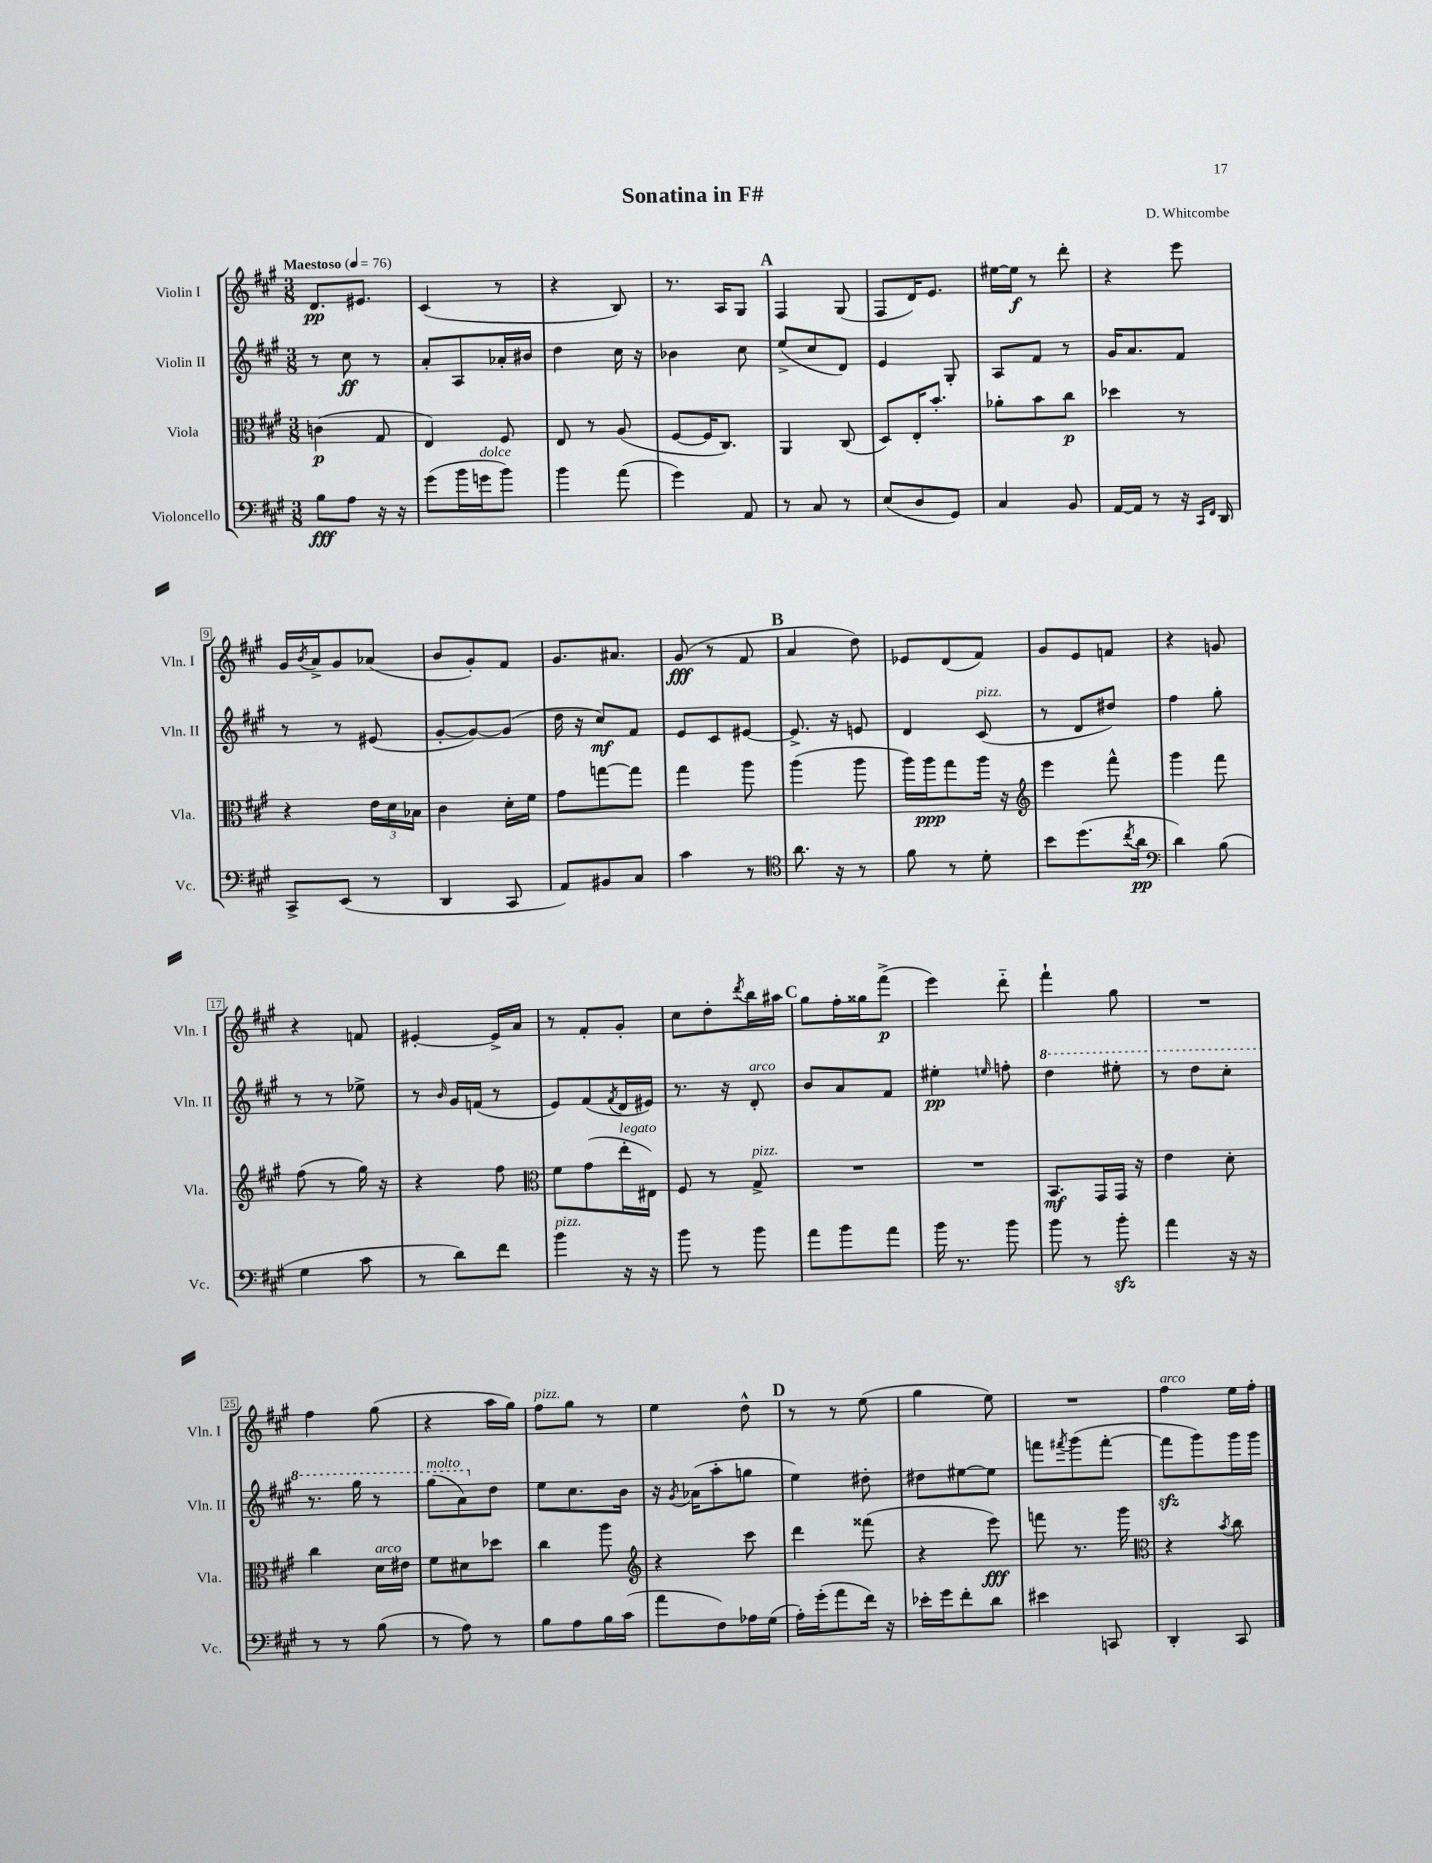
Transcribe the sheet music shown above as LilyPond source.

\header { title = "Sonatina in F#" composer = "D. Whitcombe" }
<<
\new StaffGroup <<
\new Staff = "s0" \with { instrumentName = "Violin I" shortInstrumentName = "Vln. I" } {
    \clef treble \key a \major \numericTimeSignature \time 3/8 \tempo "Maestoso" 4 = 76
    d'8.\pp eis'8. |
    cis'4( r8 |
    r4 b8) |
    r8. a16 gis8 |
    \mark \markup { \bold "A" } fis4 gis8( |
    fis8 d'16) e'8. |
    eis''16~ eis''16\f r8 d'''8-. |
    r4 e'''8 |
    gis'16 \acciaccatura { b'8 } a'16-> gis'8 aes'8( |
    b'8 gis'8-.) fis'8 |
    gis'8. ais'8. |
    gis'8\fff( r8 fis'8 |
    \mark \markup { \bold "B" } a'4 d''8) |
    ees'8 d'8( fis'8) |
    gis'8 e'8 f'8 |
    r4 g'8 |
    r4 f'8 |
    eis'4~-. eis'16-> a'16 |
    r8 fis'8-. gis'8-. |
    cis''8 d''8-. \acciaccatura { d'''8 } b''16 ais''16 |
    \mark \markup { \bold "C" } gis''8 fis''16-. gisis''16 fis'''8->\p( |
    e'''4) d'''8-_ |
    fis'''4-! gis''8 |
    R4. |
    fis''4 gis''8( |
    r4 a''16 gis''16) |
    fis''8^\markup { \italic "pizz." } gis''8 r8 |
    e''4 d''8-^ |
    \mark \markup { \bold "D" } r8 r8 e''8( |
    gis''4 e''8) |
    R4. |
    fis''4^\markup { \italic "arco" } e''16 fis''16-. \bar "|." |
}
\new Staff = "s1" \with { instrumentName = "Violin II" shortInstrumentName = "Vln. II" } {
    \clef treble \key a \major \numericTimeSignature \time 3/8
    r8 cis''8\ff r8 |
    a'8-. a8 aes'16-. bis'16 |
    d''4 cis''16 r16 |
    bes'4 cis''8 |
    \mark \markup { \bold "A" } e''8->( cis''8 d'8) |
    e'4 gis8-. |
    a8 fis'8 r8 |
    gis'16 a'8. fis'8 |
    r8 r8 eis'8( |
    gis'8~-. gis'8~) gis'8( |
    d''16 r16 cis''8\mf) fis'8 |
    e'8 cis'8 eis'8~ |
    \mark \markup { \bold "B" } eis'8.-> r16 e'8 |
    d'4 cis'8^\markup { \italic "pizz." }( |
    r8 d'8 dis''8) |
    fis''4 gis''8-. |
    r8 r8 ees''8-> |
    r8 \grace { b'16 } gis'16 f'16( r8 |
    e'8) fis'8( \acciaccatura { fis'8 } d'16 eis'16) |
    r8. r16 d'8-.^\markup { \italic "arco" } |
    \mark \markup { \bold "C" } b'8 a'8 fis'8 |
    eis''4-.\pp \grace { e''16 } f''8-. |
    \ottava #1 d'''4 eis'''8-. |
    r8 d'''8 cis'''8-. |
    r8. gis'''16 r8 |
    gis'''8^\markup { \italic "molto" }( a''8) \ottava #0 d''8 |
    e''8 cis''8. b'16 |
    r16 \acciaccatura { gis'8 } aes'16( a''8-. g''8 |
    \mark \markup { \bold "D" } e''4) dis''8-. |
    dis''8 eis''8~ eis''8 |
    f'''8 \acciaccatura { fis'''8 } gis'''8( fis'''8~-. |
    fis'''8\sfz gis'''8) gis'''16 gis'''16 \bar "|." |
}
\new Staff = "s2" \with { instrumentName = "Viola" shortInstrumentName = "Vla." } {
    \clef alto \key a \major \numericTimeSignature \time 3/8
    c'4\p( gis8 |
    e4) fis8 |
    e8 r8 a8( |
    fis8~ fis16 cis8.) |
    \mark \markup { \bold "A" } a,4 cis8( |
    d8) e16-. b'8.-. |
    aes'8-. b'8 cis''8\p |
    des''4 r8 |
    r4 \tuplet 3/2 { e'16 d'16 bes16 } |
    cis'4 d'16-. fis'16 |
    gis'8 g''8~ g''8 |
    gis''4 a''8 |
    \mark \markup { \bold "B" } a''4( a''8 |
    a''16) a''16\ppp gis''8 a''16 r16 |
    \clef treble e'''4 fis'''8-^ |
    gis'''4 fis'''8 |
    fis''8( r8 gis''16) r16 |
    r4 fis''8 |
    \clef alto fis'8 gis'8( e''16-.^\markup { \italic "legato" } eis16) |
    fis8 r8 gis8->^\markup { \italic "pizz." } |
    \mark \markup { \bold "C" } R4. |
    R4. |
    b,8.\mf gis,16 gis,16 r16 |
    e'4 d'8-. |
    cis''4 d'16^\markup { \italic "arco" } eis'16 |
    fis'8 dis'8 des''8 |
    cis''4 a''8 |
    \clef treble r4 cis'''8 |
    \mark \markup { \bold "D" } d'''4 fisis'''8( |
    r4 e'''8\fff) |
    f'''8 r8. gis'''16 |
    \clef alto r4 \acciaccatura { b'8 } cis''8 \bar "|." |
}
\new Staff = "s3" \with { instrumentName = "Violoncello" shortInstrumentName = "Vc." } {
    \clef bass \key a \major \numericTimeSignature \time 3/8
    b8\fff a8 r16 r16 |
    gis'8( b'16 g'16^\markup { \italic "dolce" } b'8) |
    b'4 a'8( |
    gis'4) a,8 |
    \mark \markup { \bold "A" } r8 cis8 r8 |
    e8( d8 gis,8) |
    cis4 b,8 |
    a,16~ a,16 r8 r16 \grace { cis,16 fis,16 } d,16 |
    cis,8-> e,8( r8 |
    d,4 cis,8 |
    a,8) bis,8 cis8 |
    cis'4 r8 |
    \mark \markup { \bold "B" } \clef tenor a'8. r16 r8 |
    fis'8 r8 d'8-. |
    b'8 d''8.( \acciaccatura { cis''8 } a'16\pp |
    \clef bass d'4) b8( |
    gis4 cis'8 |
    r8 d'8) fis'8 |
    b'4^\markup { \italic "pizz." } r16 r16 |
    b'8 r8 b'8 |
    \mark \markup { \bold "C" } a'8 b'8 a'8 |
    b'16 r8. b'8 |
    b'8 r8 b'8-.\sfz |
    a'4 r16 r16 |
    r8 r8 b8( |
    r8 a8) r8 |
    b8 a8 b16 cis'16( |
    a'8 fis8) aes16 gis16( |
    \mark \markup { \bold "D" } a16-.) gis'16-.( a'8 fis'16) r16 |
    ees'16-. gis'16 fis'8-. d'8 |
    eis'4 c,8 |
    d,4-. cis,8 \bar "|." |
}
>>
>>
\layout { \context { \Score \override BarNumber.stencil = #(make-stencil-boxer 0.1 0.3 ly:text-interface::print) } }
